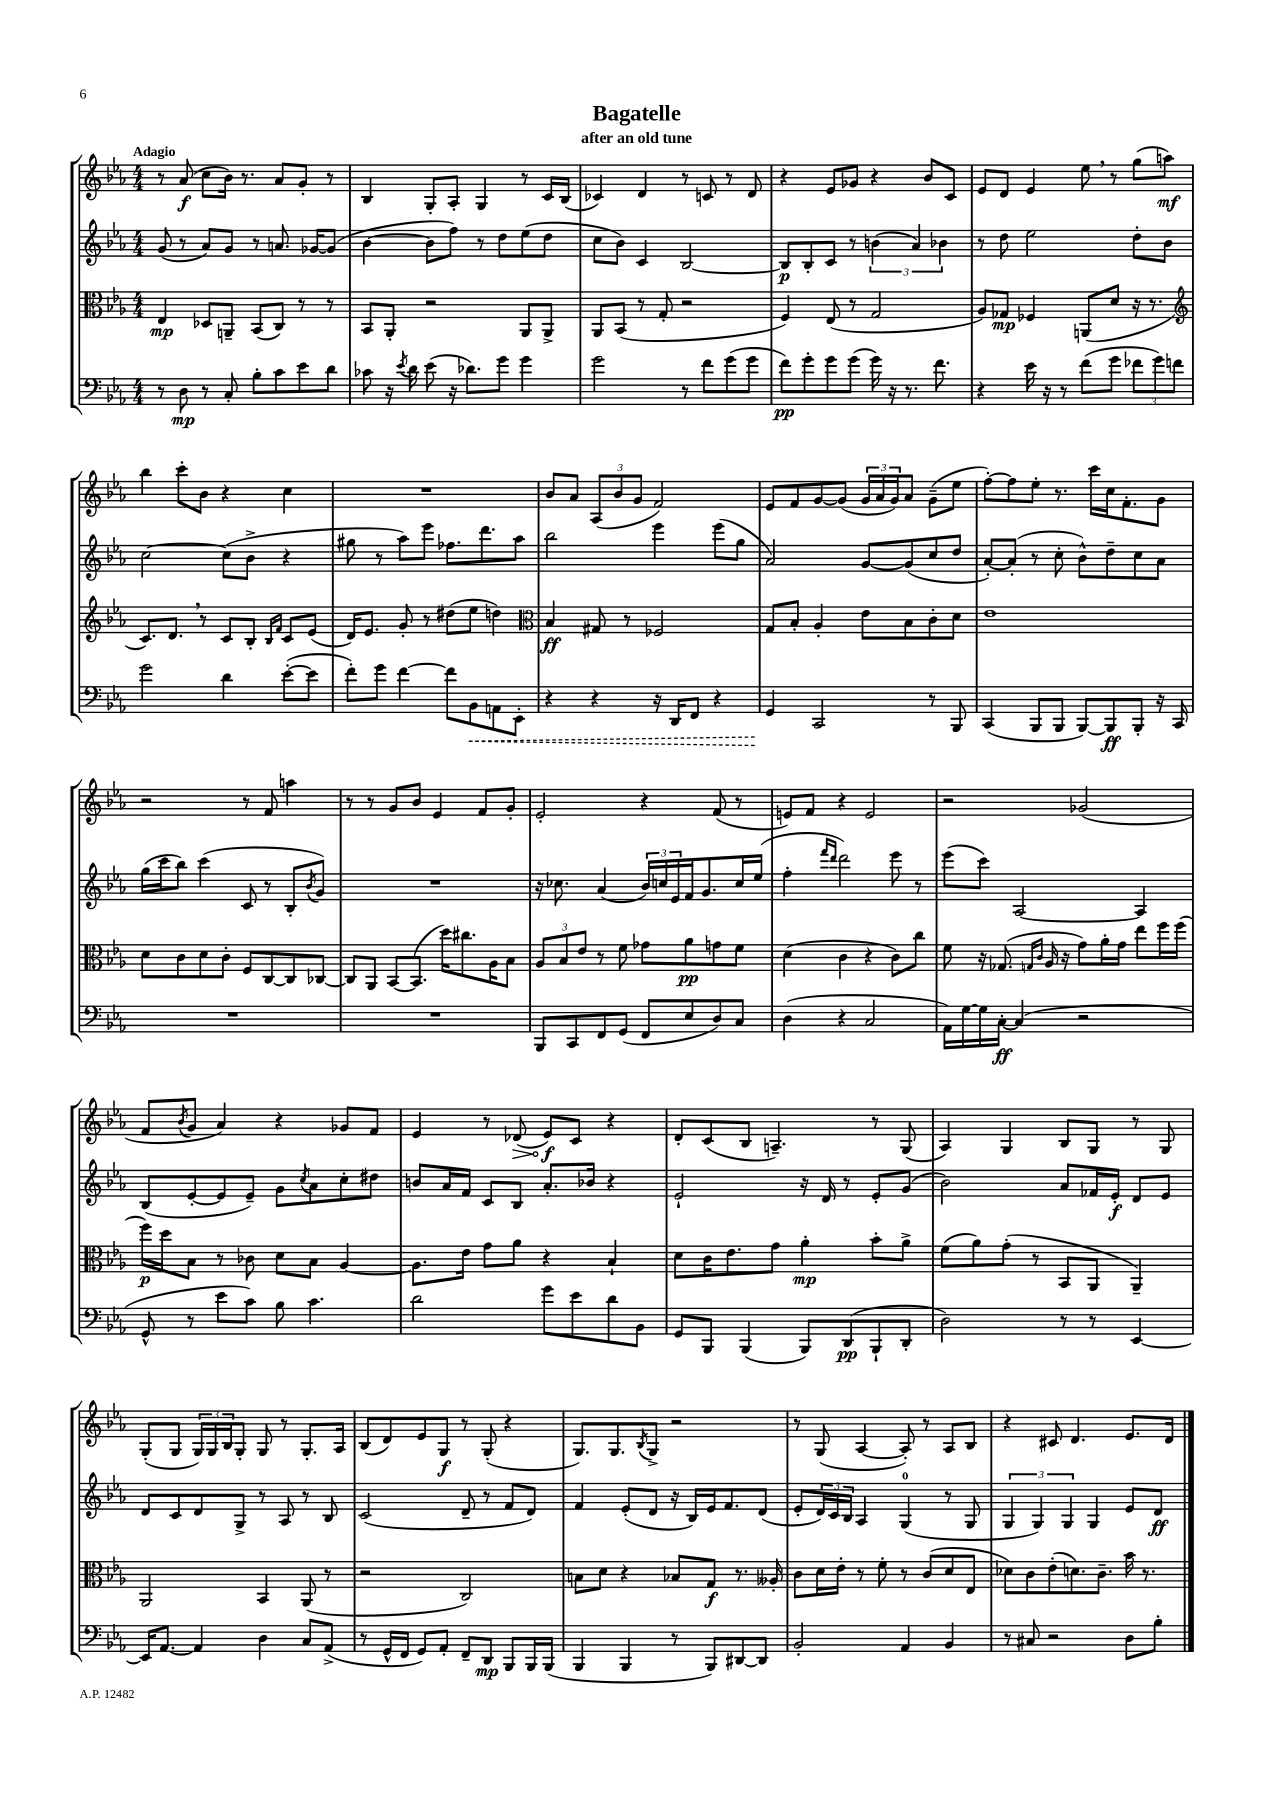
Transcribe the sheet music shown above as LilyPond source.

\header { title = "Bagatelle" subtitle = "after an old tune" }
<<
\new StaffGroup <<
\new Staff = "s0" {
    \clef treble \key ees \major \numericTimeSignature \time 4/4 \tempo "Adagio"
    r8 aes'8\f( c''8 bes'16) r8. aes'8 g'8-. r8 |
    bes4 g8-. aes8-. g4 r8 c'16 bes16( |
    ces'4) d'4 r8 c'8 r8 d'8 |
    r4 ees'8 ges'8 r4 bes'8 c'8 |
    ees'8 d'8 ees'4 ees''8 \breathe r8 g''8( a''8\mf) |
    bes''4 c'''8-. bes'8 r4 c''4 |
    R1 |
    bes'8 aes'8 \tuplet 3/2 { aes8( bes'8 g'8 } f'2) |
    ees'8 f'8 g'8~ g'8( \tuplet 3/2 { g'16 aes'16 g'16) } aes'8 g'8--( ees''8 |
    f''8~-.) f''8 ees''8-. r8. c'''16 c''16 f'8.-. g'8 |
    r2 r8 f'8 a''4 |
    r8 r8 g'8 bes'8 ees'4 f'8 g'8-. |
    ees'2-. r4 f'8( r8 |
    e'8) f'8 r4 e'2 |
    r2 ges'2( |
    f'8 \acciaccatura { bes'8 } g'8 aes'4) r4 ges'8 f'8 |
    ees'4 r8 \once \override Hairpin.circled-tip = ##t des'8\>( ees'8\f\!) c'8 r4 |
    d'8-. c'8( bes8 a4.--) r8 g8( |
    aes4) g4 bes8 g8 r8 g8 |
    g8-.( g8 \tuplet 3/2 { g16) g16 bes16 } g8-. g8 r8 g8.-. aes16 |
    bes8( d'8) ees'8 g8\f r8 g8-.( r4 |
    g8.) g8. \acciaccatura { bes8 } g8-> r2 |
    r8 g8( aes4~ aes8-.) r8 aes8 bes8 |
    r4 cis'8 d'4. ees'8. d'16 \bar "|." |
}
\new Staff = "s1" {
    \clef treble \key ees \major \numericTimeSignature \time 4/4
    g'8( r8 aes'8) g'8 r8 a'8. ges'16~ ges'8( |
    bes'4~ bes'8 f''8) r8 d''8 ees''8( d''8 |
    c''8 bes'8) c'4 bes2~ |
    bes8\p bes8-. c'8 r8 \tuplet 3/2 { b'4( aes'4) bes'4 } |
    r8 d''8 ees''2 d''8-. bes'8 |
    c''2~ c''8( bes'8-> r4 |
    gis''8 r8 aes''8) ees'''8 fes''8. d'''8. aes''8 |
    bes''2 ees'''4 ees'''8( g''8 |
    aes'2) g'8~ g'8( c''8 d''8 |
    aes'8~-.) aes'8-.( r8 c''8-. bes'8-^) d''8-- c''8 aes'8 |
    g''16( c'''16 bes''8) c'''4( c'8 r8 bes8-. \acciaccatura { bes'8 } g'8) |
    R1 |
    r16 ces''8. aes'4( \tuplet 3/2 { bes'16) c''16 ees'16 } f'16 g'8. c''16 ees''16( |
    f''4-. \grace { f'''16 d'''16 } d'''2) ees'''8 r8 |
    ees'''8( c'''8) aes2~ aes4 |
    bes8( ees'8~-. ees'8 ees'8--) g'8 \acciaccatura { c''8 } aes'8 c''8-. dis''8 |
    b'8 aes'16 f'16 c'8 bes8 aes'8.-. bes'16 r4 |
    ees'2-! r16 d'16 r8 ees'8-. g'8( |
    bes'2) aes'8 fes'16 ees'16-.\f d'8 ees'8 |
    d'8 c'8 d'8 g8-> r8 aes8 r8 bes8 |
    c'2( d'8-- r8 f'8 d'8) |
    f'4 ees'8-.( d'8 r16 bes16) ees'16 f'8. d'8( |
    ees'8-. \tuplet 3/2 { d'16) c'16 bes16 } aes4 g4-0( r8 g8 |
    \tuplet 3/2 { g4 g4) g4 } g4 ees'8 d'8\ff \bar "|." |
}
\new Staff = "s2" {
    \clef alto \key ees \major \numericTimeSignature \time 4/4
    ees4\mp des8 a,8-- bes,8( c8) r8 r8 |
    bes,8 aes,8-. r2 aes,8 aes,8-> |
    aes,8 bes,8( r8 g8-. r2 |
    f4) ees8( r8 g2 |
    aes8) ges8\mp fes4 a,8( d'8 r16 r8. |
    \clef treble c'8.) d'8. \breathe r8 c'8 bes8-. \grace { bes16 f'16 } c'8 ees'8( |
    d'16) ees'8. g'8-. r8 dis''8( ees''8 d''4) |
    \clef alto bes4\ff gis8 r8 fes2 |
    g8 bes8-. aes4-. ees'8 bes8 c'8-. d'8 |
    ees'1 |
    d'8 c'8 d'8 c'8-. f8 c8~ c8 ces8~ |
    ces8 aes,8 bes,8~ bes,8.( d''16) cis''8. aes16 bes8 |
    \tuplet 3/2 { aes8 bes8 ees'8 } r8 f'8 ges'8 aes'8\pp g'8 f'8 |
    d'4( c'4 r4 c'8) c''8 |
    f'8 r16 ges8.( \grace { g16 c'16 } aes16 r16 g'8) aes'16-. g'16 ees''8 f''16 f''16( |
    f''16\p) d''16 bes8 r8 ces'8 d'8 bes8 aes4~ |
    aes8. ees'16 g'8 aes'8 r4 bes4-! |
    d'8 c'16 ees'8. g'8 aes'4-.\mp bes'8-. aes'8-> |
    f'8( aes'8) g'8-.( r8 bes,8 aes,8 aes,4--) |
    aes,2 bes,4 aes,8( r8 |
    r2 c2) |
    b8 d'8 r4 bes8 g8\f r8. aeses16-. |
    c'8 d'16 ees'16-. r8 f'8-. r8 c'8( d'8 ees8 |
    des'8) c'8 ees'8-.( d'8.) c'8.-- bes'16 r8. \bar "|." |
}
\new Staff = "s3" {
    \clef bass \key ees \major \numericTimeSignature \time 4/4
    r8 d8\mp r8 c8-. bes8-. c'8 ees'8 d'8 |
    ces'8 r16 \acciaccatura { ees'8 } d'16 ees'8( r16 des'8.) g'8 g'4 |
    g'2 r8 f'8 g'8( g'8 |
    f'8\pp) g'8-. g'8 g'8( g'16) r16 r8. f'8. |
    r4 ees'16 r16 r8 f'8( g'8 \tuplet 3/2 { fes'8 g'8) f'8 } |
    g'2 d'4 ees'8~-.( ees'8 |
    f'8-.) g'8 f'4~ f'8 \once \override Hairpin.style = #'dashed-line bes,8\< a,8 ees,8-. |
    r4 r4 r16 d,16 f,8 r4 |
    g,4\! c,2 r8 bes,,8 |
    c,4( bes,,8 bes,,8 bes,,8~) bes,,8\ff bes,,8-. r16 c,16 |
    R1 |
    R1 |
    bes,,8 c,8 f,8 g,8( f,8 ees8 d8) c8 |
    d4( r4 c2 |
    aes,16) g16~ g16 c16~-.\ff c4( r2 |
    g,8-^ r8 ees'8 c'8) bes8 c'4. |
    d'2 g'8 ees'8 d'8 bes,8 |
    g,8 bes,,8 bes,,4( bes,,8) d,8\pp( bes,,8-! d,8-. |
    d2) r8 r8 ees,4~ |
    ees,16 aes,8.~ aes,4 d4 c8 aes,8->( |
    r8 g,16-^ f,16 g,8) aes,8-. f,8-- d,8\mp bes,,8 bes,,16 bes,,16( |
    bes,,4 bes,,4 r8 bes,,8) dis,8~ dis,8 |
    bes,2-. aes,4 bes,4 |
    r8 cis8 r2 d8 bes8-. \bar "|." |
}
>>
>>
\layout { \context { \Score \remove "Bar_number_engraver" } }
